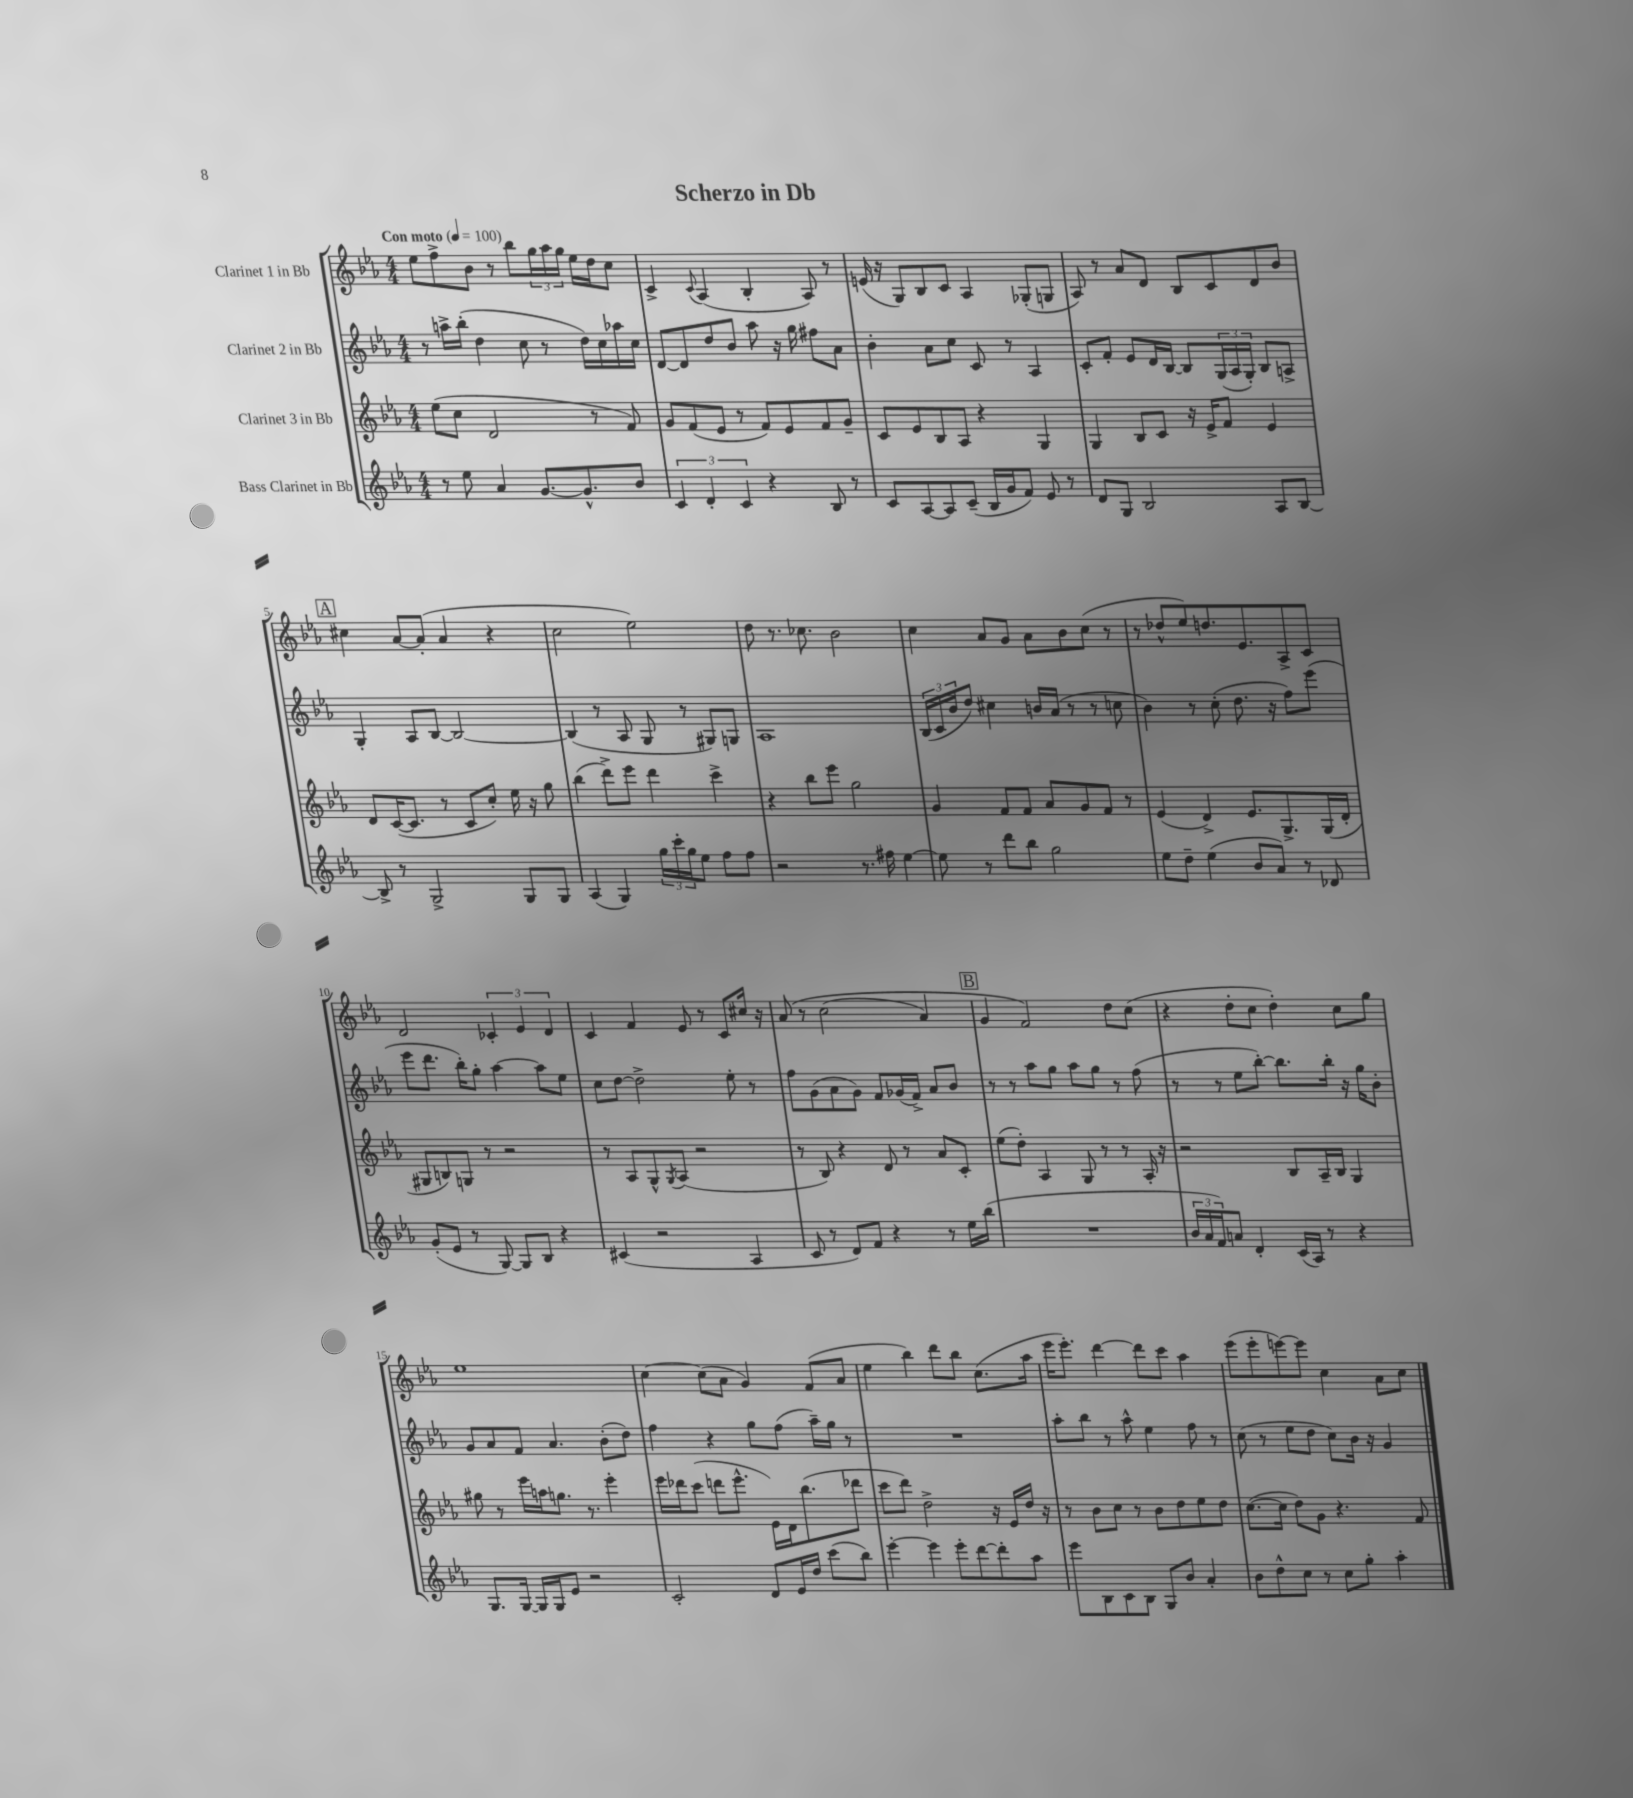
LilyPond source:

\header { title = "Scherzo in Db" }
<<
\new StaffGroup <<
\new Staff = "s0" \with { instrumentName = "Clarinet 1 in Bb" } {
    \clef treble \key ees \major \numericTimeSignature \time 4/4 \tempo "Con moto" 4 = 100
    ees''8 f''8-> bes'8 r8 bes''8 \tuplet 3/2 { g''16 aes''16 g''16 } ees''16 d''16 c''8 |
    c'4-> \appoggiatura { c'8 } aes4( bes4-. aes8) r8 |
    e'16( r16 g8) bes8 c'8 aes4 ges8-.( g8 |
    aes8) r8 aes'8 d'8 bes8 c'8 d'8 bes'8 |
    \mark \markup { \box "A" } cis''4 aes'8~ aes'8-.( aes'4 r4 |
    c''2 ees''2) |
    d''8 r8. ces''8. bes'2 |
    c''4 aes'8 g'8 aes'8 bes'8 c''8( r8 |
    r8 des''8-^ ees''8) d''8. ees'8. aes8-> c'8 |
    d'2 \tuplet 3/2 { ces'4-. ees'4 d'4 } |
    c'4 f'4 ees'8 r8 c'8 cis''16 r16 |
    aes'8\( r8 c''2( aes'4) |
    \mark \markup { \box "B" } g'4 f'2\) d''8 c''8( |
    r4 d''8-. c''8 d''4-.) c''8 g''8 |
    ees''1 |
    c''4~ c''8( aes'8 g'4) f'8( aes'8 |
    ees''4 bes''4) d'''8 bes''8 c''8.( aes''16 |
    ees'''16 ees'''8.-.) d'''4~ d'''8 c'''8 aes''4 |
    ees'''8( ees'''8-. e'''8~) e'''8 c''4 aes'8 c''8 \bar "|." |
}
\new Staff = "s1" \with { instrumentName = "Clarinet 2 in Bb" } {
    \clef treble \key ees \major \numericTimeSignature \time 4/4
    r8 a''16-> bes''16-.( d''4 c''8 r8 d''16) c''16 aes''16 c''16 |
    d'8~ d'8 d''8 bes'8 aes''8 r16 g''16 fis''8 aes'8 |
    bes'4-. aes'8 c''8 c'8 r8 aes4 |
    c'8-. f'8-. ees'8 d'16 bes16~ bes8 \tuplet 3/2 { g16( aes16 g16-.) } bes8 a8-> |
    \mark \markup { \box "A" } g4-. aes8 bes8~ bes2~ |
    bes4( r8 aes8 g8 r8 gis8) g8 |
    aes1 |
    \tuplet 3/2 { bes16( c'16 bes'16 } d''8) cis''4 b'16 aes'16( r8 r8 c''8 |
    bes'4) r8 c''8-.( d''8. r16 f''8) ees'''8( |
    ees'''8 d'''8. bes''16-.) g''8-. aes''4~ aes''8 ees''8 |
    c''8 d''8~ d''2-> ees''8-. r8 |
    f''8 g'8( aes'8 g'8) f'8 ges'16( f'16->) aes'8 bes'8 |
    \mark \markup { \box "B" } r8 r8 aes''8 g''8 aes''8 g''8 r8 f''8( |
    r8 r8 ees''8 bes''8~-.) bes''8. bes''16-. r16 g''16 bes'8-. |
    g'8 aes'8 f'8 aes'4. bes'8-.( d''8) |
    f''4 r4 g''8 f''8( aes''16--) g''16 r8 |
    R1 |
    aes''8-. bes''8 r8 aes''8-^ ees''4 f''8 r8 |
    c''8( r8 ees''8 d''8 c''8) bes'16 r16 g'4 \bar "|." |
}
\new Staff = "s2" \with { instrumentName = "Clarinet 3 in Bb" } {
    \clef treble \key ees \major \numericTimeSignature \time 4/4
    ees''8( c''8 d'2 r8 f'8) |
    g'8 f'8( ees'8 r8 f'8) ees'8 f'8 g'8-- |
    c'8 ees'8 bes8 aes8 r4 g4 |
    g4 bes8 c'8 r16 ees'16-> f'8 ees'4 |
    \mark \markup { \box "A" } d'8 c'16~( c'8. r8 c'8 c''8-.) ees''16 r16 g''8 |
    bes''4( d'''8->) ees'''8 d'''4 c'''4-> |
    r4 bes''8 ees'''8 g''2 |
    g'4 f'8 f'8 aes'8 g'8 f'8 r8 |
    ees'4( d'4->) ees'8. g8.-> g16( d'16-. |
    gis8 b8) g8 r8 r2 |
    r8 aes8 g8-^ \acciaccatura { g8 } aes8( r2 |
    r8 bes8) r4 d'8 r8 aes'8 c'8-. |
    \mark \markup { \box "B" } ees''8( d''8-.) aes4 g8 r8 r8 aes16-. r16 |
    r2 bes8 aes16-- bes16 g4 |
    gis''8 r8 ees'''16 a''16 g''8. r8. ees'''4-. |
    ees'''16 des'''16 c'''8( d'''8 ees'''8.-^ ees'16) d'16 bes''8.( des'''8 |
    c'''8 d'''8) d''2-> r16 ees'16 d''16 r16 |
    r8 bes'8 c''8 r8 bes'8 d''8 ees''8 d''8 |
    c''8.~( c''16 d''8) g'8 r4. f'8 \bar "|." |
}
\new Staff = "s3" \with { instrumentName = "Bass Clarinet in Bb" } {
    \clef treble \key ees \major \numericTimeSignature \time 4/4
    r8 ees''8 aes'4 g'8.~ g'8.-^ bes'8 |
    \tuplet 3/2 { c'4 d'4-. c'4 } r4 bes8 r8 |
    c'8 aes8~ aes8 c'8--( bes16 g'16 f'8) ees'8 r8 |
    d'8 g8 bes2 aes8 bes8~ |
    \mark \markup { \box "A" } bes8-> r8 g2-> g8 g8 |
    aes4( g4) \tuplet 3/2 { g''16 c'''16-. g''16 } ees''8 f''8 f''8 |
    r2 r8. fis''16 ees''4~ |
    ees''8 r8 d'''8 bes''8 g''2 |
    ees''8 d''8-- ees''4( bes'8 aes'8) r8 des'8 |
    g'8-.( ees'8 r8 g8~) g8 bes8 r4 |
    cis'4( r2 aes4 |
    c'8 r8 d'8) f'8 r4 r8 ees''16 bes''16( |
    \mark \markup { \box "B" } R1 |
    \tuplet 3/2 { bes'16 aes'16 f'16) } a'8 d'4-. c'16( aes16) r8 r4 |
    g8. g16~ g16 g16 ees'8 r2 |
    c'2-. d'8 ees'16 d''16 c'''8( bes''8) |
    ees'''4~-. ees'''4 ees'''8-. d'''8~ d'''8-. aes''8 |
    ees'''8 bes8 c'8 bes8 g8 bes'8 aes'4-. |
    bes'8 d''8-^ c''8 r8 c''8 g''8-. aes''4-. \bar "|." |
}
>>
>>
